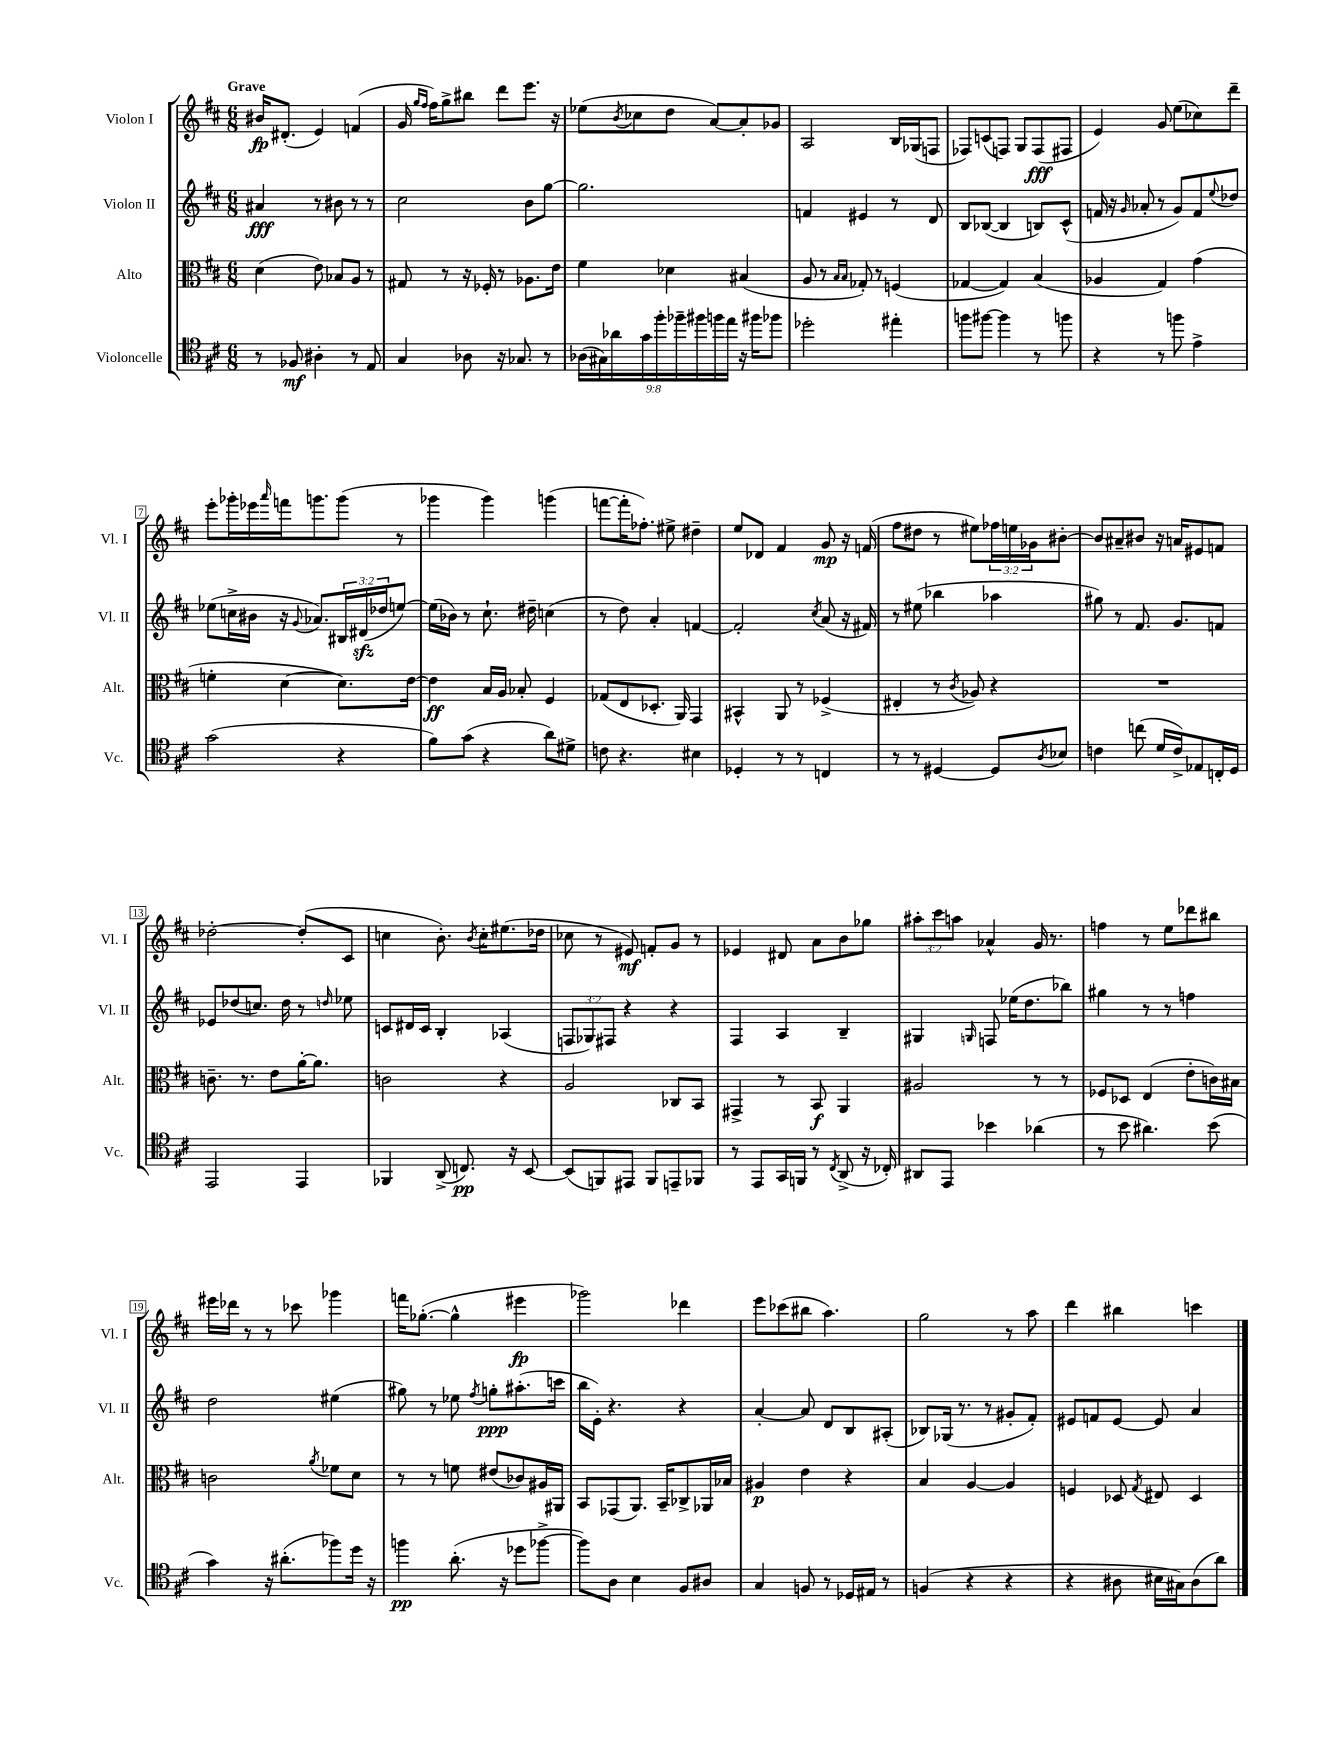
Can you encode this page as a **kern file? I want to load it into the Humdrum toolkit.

**kern	**dynam	**kern	**dynam	**kern	**dynam	**kern	**dynam
*part4	*part4	*part3	*part3	*part2	*part2	*part1	*part1
*staff4	*staff4	*staff3	*staff3	*staff2	*staff2	*staff1	*staff1
*I"Violoncelle	*	*I"Alto	*	*I"Violon II	*	*I"Violon I	*
*I'Vc.	*	*I'Alt.	*	*I'Vl. II	*	*I'Vl. I	*
*clefC4	*	*clefC3	*	*clefG2	*	*clefG2	*
*k[f#c#]	*	*k[f#c#]	*	*k[f#c#]	*	*k[f#c#]	*
*M6/8	*	*M6/8	*	*M6/8	*	*M6/8	*
=1	=1	=1	=1	=1	=1	=1	=1
!	!	!	!	!	!	!LO:TX:a:B:t=Grave	!
8r	.	(4d\	.	4a#X/	fff	16b#X/KL	fp
.	.	.	.	.	.	(8.d#X'/J	.
8F-X/	mf	.	.	.	.	.	.
4A#X'\	.	8e\)	.	8r	.	4e/)	.
.	.	8B-X/L	.	8b#X\	.	.	.
8r	.	8A/J	.	8r	.	(4fn/	.
8E/	.	8r	.	8r	.	.	.
=2	=2	=2	=2	=2	=2	=2	=2
4G/	.	8G#X/	.	2cc#\	.	16g/	.
.	.	.	.	.	.	16qqgg/LL	.
.	.	.	.	.	.	16qqff#/JJ	.
.	.	.	.	.	.	16ff#\KL)	.
.	.	8r	.	.	.	8gg^\	.
8A-X\	.	16r	.	.	.	8bb#X\J	.
.	.	16F-X'/	.	.	.	.	.
16r	.	8r	.	.	.	8ddd\L	.
8.G-X/	.	.	.	.	.	.	.
.	.	8.A-X\L	.	8b\L	.	8.eee\J	.
8r	.	.	.	[8gg\J	.	.	.
.	.	16e\Jk	.	.	.	16r	.
=3	=3	=3	=3	=3	=3	=3	=3
(18A-X\LL	.	4f#\	.	2.gg\]	.	(8ee-X\L	.
18G#X\)	.	.	.	.	.	.	.
18a-X\	.	.	.	.	.	.	.
.	.	.	.	.	.	8qb/	.
.	.	.	.	.	.	8cc-X\	.
18g\	.	.	.	.	.	.	.
18ff#'\	.	.	.	.	.	.	.
.	.	4d-X\	.	.	.	8dd\J	.
18ff-X~\	.	.	.	.	.	.	.
18ff#X\	.	.	.	.	.	.	.
.	.	.	.	.	.	[8a/L)	.
18ffn\	.	.	.	.	.	.	.
18ee\JJ	.	.	.	.	.	.	.
16r	.	(4B#X/	.	.	.	8a'/]	.
16ff#X\KL	.	.	.	.	.	.	.
8ff-X\J	.	.	.	.	.	8g-X/J	.
=4	=4	=4	=4	=4	=4	=4	=4
2dd-X'\	.	8A/	.	4fn/	.	2A/	.
.	.	8r	.	.	.	.	.
.	.	16qqB/LL	.	.	.	.	.
.	.	16qqB/JJ	.	.	.	.	.
.	.	8G-X'/)	.	4e#X/	.	.	.
.	.	8r	.	.	.	.	.
4ee#X'\	.	(4Fn/	.	8r	.	16B/LL	.
.	.	.	.	.	.	(16G-X/J	.
.	.	.	.	8d/	.	8Fn/J	.
=5	=5	=5	=5	=5	=5	=5	=5
8ffn\L	.	[4G-X/	.	8B/L	.	8F-X/L)	.
[8ff#X\J	.	.	.	([8B-X/J	.	(8cn/	.
4ff#\]	.	4G-/])	.	4B-/]	.	8Fn/J)	.
.	.	.	.	.	.	8G/L	.
8r	.	(4B/	.	8Bn/L)	.	(8F/	fff
8ffn\	.	.	.	(8c#^^/J	.	8F#X/J	.
=6	=6	=6	=6	=6	=6	=6	=6
4r	.	4A-X/	.	16fn/	.	4e/)	.
.	.	.	.	16r	.	.	.
.	.	.	.	16qqg/	.	.	.
.	.	.	.	8a-X'/	.	.	.
8r	.	4G/)	.	8r	.	8g/	.
8ffn\	.	.	.	8g/L)	.	(8ee\L	.
4e^\	.	(4g\	.	8f/	.	8cc-X\)	.
.	.	.	.	8qqee/	.	.	.
.	.	.	.	8dd-X/J	.	8ddd~\J	.
!!LO:LB:g=z
=7	=7	=7	=7	=7	=7	=7	=7
(2g\	.	4fn'\	.	(8ee-X\L	.	8eee'\L	.
.	.	.	.	16ccn^\L	.	16ggg-X'\L	.
.	.	.	.	16b#X\JJ	.	16eee-X\	.
.	.	.	.	.	.	16qqaaa/	.
.	.	[4d\	.	16r	.	16fffn\J	.
.	.	.	.	8qqg/	.	.	.
.	.	.	.	8.a-X/L)	.	8.gggn\	.
4r	.	8.d\L])	.	24B#X/L	.	(8ggg\J	.
.	.	.	.	(24d#Xzz/	.	.	.
.	.	.	.	24dd-X/J	.	.	.
.	.	.	.	[8een/J)	.	8r	.
.	.	[16e\Jk	.	.	.	.	.
=8	=8	=8	=8	=8	=8	=8	=8
8f#\L)	.	4e\]	ff	(16ee\LL]	.	4ggg-X\	.
.	.	.	.	16b-X\JJ)	.	.	.
(8g\J	.	.	.	8r	.	.	.
4r	.	16B/LL	.	8.cc#`\	.	4ggg-\)	.
.	.	16A/JJ	.	.	.	.	.
.	.	8B-X'/	.	.	.	.	.
.	.	.	.	16dd#X~\	.	.	.
8a\L)	.	4F#/	.	(4ccn\	.	(4gggn\	.
8d#X^\J	.	.	.	.	.	.	.
=9	=9	=9	=9	=9	=9	=9	=9
8cn\	.	(8G-X/L	.	8r	.	[8fffn\L	.
4.r	.	8E/	.	8dd\)	.	16fff'\K]	.
.	.	.	.	.	.	8.ff-X'\J)	.
.	.	8.D-X'/J	.	4a'/	.	.	.
.	.	.	.	.	.	8ee#X^\	.
.	.	16AA/)	.	.	.	.	.
4B#X\	.	4GG/	.	[4fn/	.	4dd#X~\	.
=10	=10	=10	=10	=10	=10	=10	=10
4D-X'/	.	4BB#X^^/	.	2f'/]	.	8ee/L	.
.	.	.	.	.	.	8d-X/J	.
8r	.	8AA/	.	.	.	4f#/	.
8r	.	8r	.	.	.	.	.
.	.	.	.	8qcc#/	.	.	.
4Cn/	.	(4F-X^/	.	(8a/	.	8g/	mp
.	.	.	.	16r	.	16r	.
.	.	.	.	16f#X/)	.	(16fn/	.
=11	=11	=11	=11	=11	=11	=11	=11
8r	.	4E#X'/	.	8r	.	8ff#\L	.
8r	.	.	.	(8ee#X\	.	8dd#X\J	.
[4D#X/	.	8r	.	4bb-X\	.	8r	.
.	.	8qc#/	.	.	.	.	.
.	.	8A-X/)	.	.	.	8ee#X\L)	.
8D#/L]	.	4r	.	4aa-X\	.	24ff-X\L	.
.	.	.	.	.	.	24een\	.
.	.	.	.	.	.	24g-X\J	.
8qA/	.	.	.	.	.	.	.
8B-X/J	.	.	.	.	.	[8b#X'\J	.
=12	=12	=12	=12	=12	=12	=12	=12
4cn\	.	2.r	.	8gg#X\)	.	8b#/L]	.
.	.	.	.	8r	.	8a#X~/	.
(8ccn\	.	.	.	8.f#/	.	8b#X/J	.
16d/LL	.	.	.	.	.	16r	.
16c^/J)	.	.	.	8.g/L	.	16an/KL	.
8E-X/	.	.	.	.	.	8e#X/	.
16Cn'/L	.	.	.	8fn/J	.	8fn/J	.
16D/JJ	.	.	.	.	.	.	.
!!LO:LB:g=z
=13	=13	=13	=13	=13	=13	=13	=13
2EE/	.	8.cn~\	.	8e-X/L	.	[2dd-X'\	.
.	.	.	.	(8dd-X/	.	.	.
.	.	8.r	.	.	.	.	.
.	.	.	.	8.ccn/J)	.	.	.
.	.	8e\L	.	.	.	.	.
.	.	.	.	16dd-\	.	.	.
4EE/	.	[16a'\K	.	8r	.	(8dd-'/L]	.
.	.	8.a\J]	.	.	.	.	.
.	.	.	.	16qqddn/	.	.	.
.	.	.	.	8ee-X\	.	8c#/J	.
=14	=14	=14	=14	=14	=14	=14	=14
4FF-X/	.	2cn\	.	8cn/L	.	4ccn\	.
.	.	.	.	16d#X/L	.	.	.
.	.	.	.	16c/JJ	.	.	.
(8AA^/	.	.	.	4B'/	.	8.b'\)	.
8.Cn/)	pp	.	.	.	.	.	.
.	.	.	.	.	.	8qb/	.
.	.	.	.	.	.	16cc'\KL	.
.	.	4r	.	(4A-X/	.	(8.ee#X\	.
16r	.	.	.	.	.	.	.
[8BB/	.	.	.	.	.	.	.
.	.	.	.	.	.	16dd-X\Jk	.
=15	=15	=15	=15	=15	=15	=15	=15
(8BB/L]	.	2A/	.	12Fn/L	.	8cc-X\	.
.	.	.	.	12G-X/)	.	.	.
8FFn/)	.	.	.	.	.	8r	.
.	.	.	.	12F#X/J	.	.	.
8EE#X/J	.	.	.	4r	.	8e#X/)	mf
8FF/L	.	.	.	.	.	8fn'/L	.
8EEn~/	.	8C-X/L	.	4r	.	8g/J	.
8FF-X/J	.	8BB/J	.	.	.	8r	.
=16	=16	=16	=16	=16	=16	=16	=16
8r	.	4GG#X^/	.	4F#/	.	4e-X/	.
8EE/L	.	.	.	.	.	.	.
16GG/L	.	8r	.	4A/	.	8d#X/	.
16FFn/JJ	.	.	.	.	.	.	.
8r	.	8BB/	f	.	.	8a\L	.
8qC#/	.	.	.	.	.	.	.
(8AA^/	.	4AA/	.	4B~/	.	8b\	.
16r	.	.	.	.	.	8gg-X\J	.
16C-X'/)	.	.	.	.	.	.	.
=17	=17	=17	=17	=17	=17	=17	=17
8AA#X/L	.	2A#X/	.	4G#X/	.	12aa#X'\L	.
.	.	.	.	.	.	12ccc#\	.
8EE/J	.	.	.	.	.	.	.
.	.	.	.	.	.	12aan\J	.
.	.	.	.	16qqGn/	.	.	.
4b-X\	.	.	.	8Fn/	.	4a-X^^/	.
.	.	.	.	(16ee-X\KL	.	.	.
.	.	.	.	8.dd\	.	.	.
(4a-X\	.	8r	.	.	.	16g/	.
.	.	.	.	.	.	8.r	.
.	.	8r	.	8bb-X\J)	.	.	.
=18	=18	=18	=18	=18	=18	=18	=18
8r	.	8F-X/L	.	4gg#X\	.	4ffn\	.
8b\	.	8D-X/J	.	.	.	.	.
4.a#X\)	.	(4E/	.	8r	.	8r	.
.	.	.	.	8r	.	8ee\L	.
.	.	8e'\L	.	4ffn\	.	8ddd-X\	.
(8b\	.	16cn\L)	.	.	.	8bb#X\J	.
.	.	16B#X\JJ	.	.	.	.	.
!!LO:LB:g=z
=19	=19	=19	=19	=19	=19	=19	=19
4g\)	.	2cn\	.	2dd\	.	16eee#X\LL	.
.	.	.	.	.	.	16ddd-X\JJ	.
.	.	.	.	.	.	8r	.
16r	.	.	.	.	.	8r	.
(8.a#X'\L	.	.	.	.	.	.	.
.	.	.	.	.	.	8ccc-X\	.
.	.	8qa/	.	.	.	.	.
8ff-X\)	.	8f-X\L	.	(4ee#X\	.	4ggg-X\	.
16dd\Jk	.	8d\J	.	.	.	.	.
16r	.	.	.	.	.	.	.
=20	=20	=20	=20	=20	=20	=20	=20
4ffn\	pp	8r	.	8gg#X\)	.	16fffn\KL	.
.	.	.	.	.	.	([8.gg-X'\J	.
.	.	8r	.	8r	.	.	.
(8.a'\	.	8fn\	.	8ee-X\	.	4gg-^^\]	.
.	.	.	.	8qff#/	.	.	.
.	.	(8e#X/L	.	8ggn'\L	ppp	.	.
16r	.	.	.	.	.	.	.
8dd-X\L	.	8c-X/)	.	(8.aa#X'\	.	4eee#X\	fp
[8ff-X^\J	.	16A#X/L	.	.	.	.	.
.	.	16AA#X/JJ	.	16cccn\Jk	.	.	.
=21	=21	=21	=21	=21	=21	=21	=21
8ff-\L])	.	8BB/L	.	16bb\LL	.	2ggg-X\)	.
.	.	.	.	16e'\JJ)	.	.	.
8A\J	.	(8GG-X/	.	4.r	.	.	.
4B\	.	8.AA/J)	.	.	.	.	.
.	.	16BB~/KL	.	.	.	.	.
8F#/L	.	8C-X^/	.	4r	.	4ddd-X\	.
8A#X/J	.	16AA-X/L	.	.	.	.	.
.	.	16B-X/JJ	.	.	.	.	.
=22	=22	=22	=22	=22	=22	=22	=22
4G/	.	4A#X/	p	[4a'/	.	8eee\L	.
.	.	.	.	.	.	(8ccc-X\	.
8Fn/	.	4e\	.	8a/]	.	8bb#X\J	.
8r	.	.	.	8d/L	.	4.aa\)	.
16D-X/LL	.	4r	.	8B/	.	.	.
16E#X/JJ	.	.	.	.	.	.	.
8r	.	.	.	(8A#X'/J	.	.	.
=23	=23	=23	=23	=23	=23	=23	=23
(4Fn/	.	4B/	.	8B-X/L)	.	2gg\	.
.	.	.	.	(16G-X/Jk	.	.	.
.	.	.	.	8.r	.	.	.
4r	.	[4A/	.	.	.	.	.
.	.	.	.	8r	.	.	.
4r	.	4A/]	.	8g#X'/L	.	8r	.
.	.	.	.	8f#'/J)	.	8aa\	.
=24	=24	=24	=24	=24	=24	=24	=24
4r	.	4Fn/	.	8e#X/L	.	4ddd\	.
.	.	.	.	8fn/	.	.	.
8A#X\	.	8D-X/	.	[8e#/J	.	4bb#X\	.
.	.	8qG/	.	.	.	.	.
16B#X\LL	.	8E#X/	.	8e#/]	.	.	.
16G#X\J)	.	.	.	.	.	.	.
(8A#\	.	4D-/	.	4a/	.	4cccn\	.
8a\J)	.	.	.	.	.	.	.
==	==	==	==	==	==	==	==
*-	*-	*-	*-	*-	*-	*-	*-
